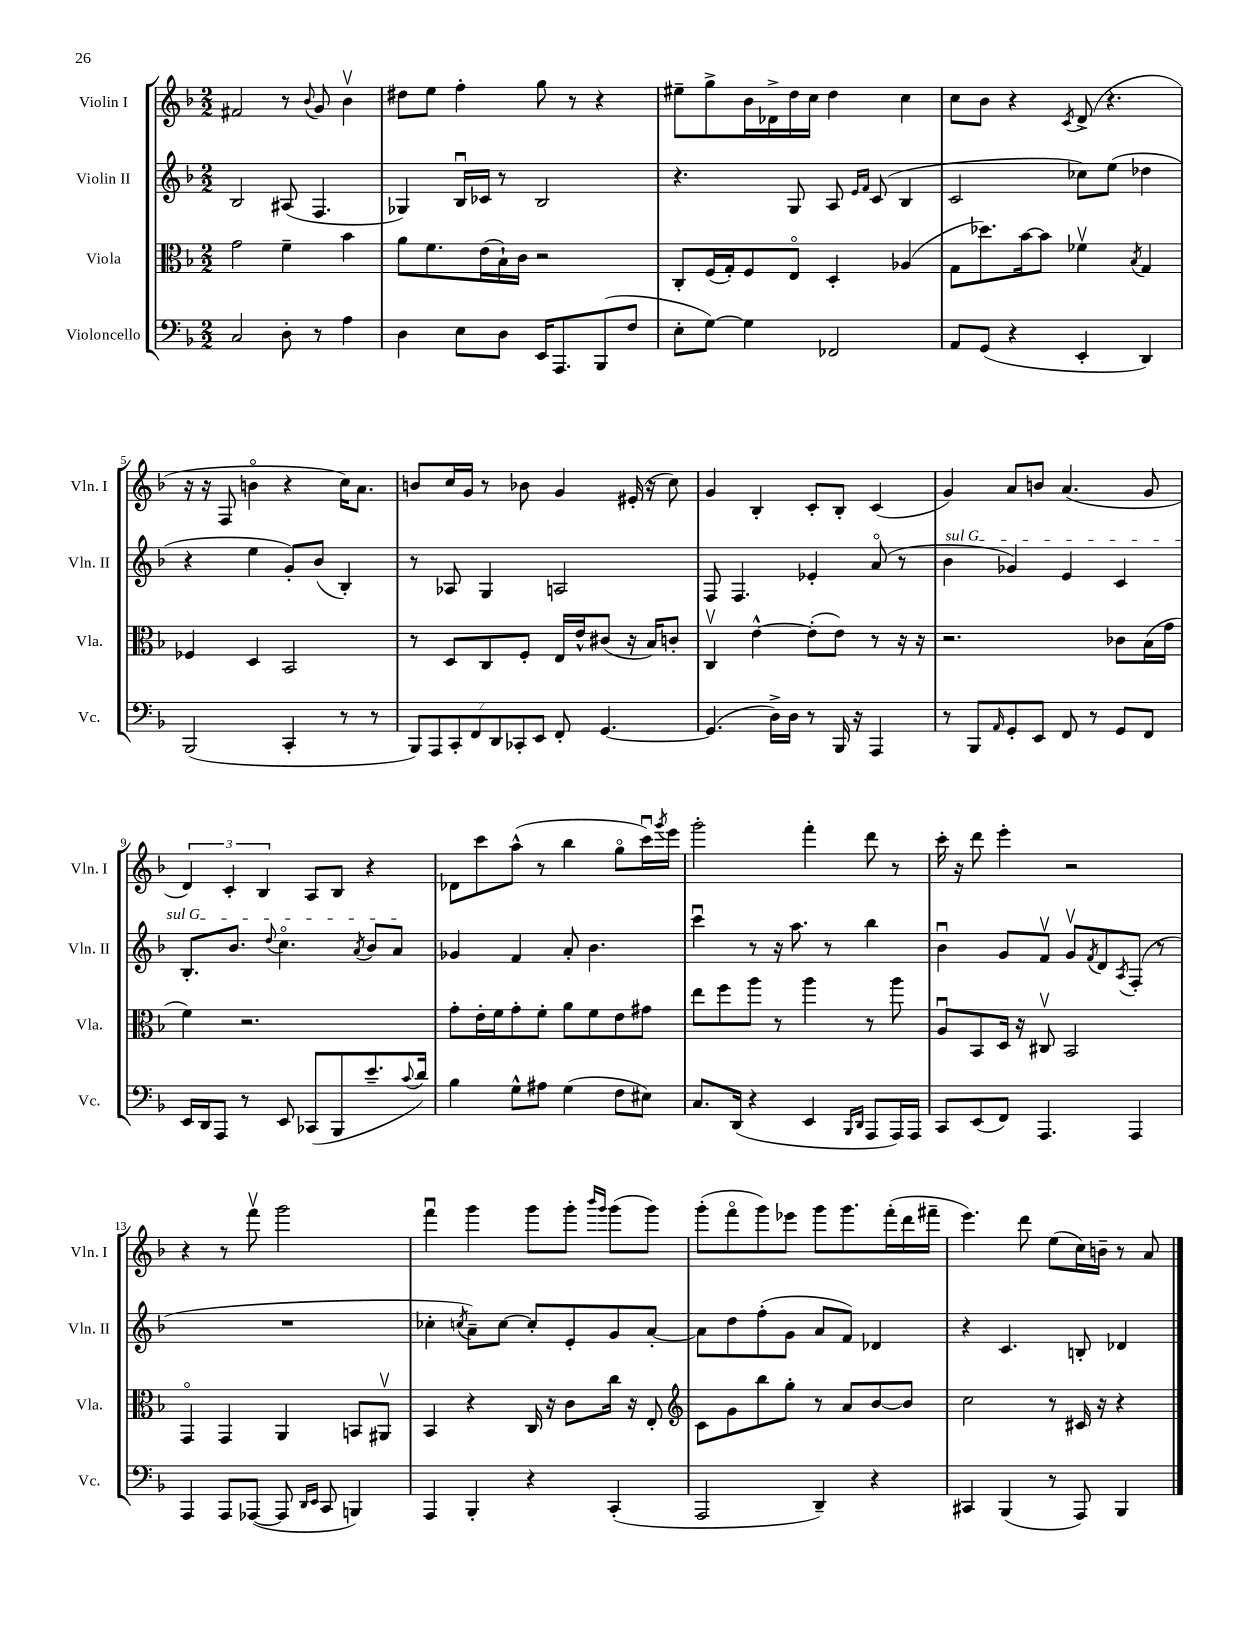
<<
\new StaffGroup <<
\new Staff = "s0" \with { instrumentName = "Violin I" shortInstrumentName = "Vln. I" } {
    \clef treble \key f \major \numericTimeSignature \time 2/2
    fis'2 r8 \appoggiatura { bes'8 } g'8 bes'4\upbow |
    dis''8 e''8 f''4-. g''8 r8 r4 |
    eis''8-- g''8-> bes'16 des'16-> d''16 c''16 d''4 c''4 |
    c''8 bes'8 r4 \acciaccatura { c'8 } d'8->( r4. |
    r16 r16 f8 b'4\flageolet r4 c''16) a'8. |
    b'8 c''16 g'16 r8 bes'8 g'4 eis'16-.( r16 c''8) |
    g'4 bes4-. c'8-. bes8-. c'4( |
    g'4) a'8 b'8 a'4.( g'8 |
    \tuplet 3/2 { d'4) c'4-. bes4 } a8 bes8 r4 |
    des'8 c'''8 a''8-^( r8 bes''4 g''8\flageolet c'''16\downbow) \acciaccatura { g'''8 } e'''16 |
    g'''2-. f'''4-. d'''8 r8 |
    c'''16-. r16 d'''8 e'''4-. r2 |
    r4 r8 f'''8\upbow g'''2 |
    f'''4\downbow g'''4 g'''8 g'''8-. \grace { bes'''16 g'''16 } g'''8( g'''8) |
    g'''8-.( f'''8\flageolet g'''8) ees'''8 g'''8 g'''8. f'''16-.( d'''16 fis'''16-- |
    e'''4.) d'''8 e''8( c''16) b'16-- r8 a'8 \bar "|." |
}
\new Staff = "s1" \with { instrumentName = "Violin II" shortInstrumentName = "Vln. II" } {
    \clef treble \key f \major \numericTimeSignature \time 2/2
    bes2 ais8( f4. |
    ges4) bes16\downbow ces'16 r8 bes2 |
    r4. g8 a8 \grace { e'16 f'16 } c'8( bes4 |
    c'2 ces''8) e''8( des''4 |
    r4 e''4 g'8-.) bes'8( bes4-.) |
    r8 aes8 g4 a2 |
    f8 f4. ees'4-. a'8\flageolet( r8 |
    \once \override TextSpanner.bound-details.left.text = \markup { \italic "sul G" } bes'4\startTextSpan ges'4) e'4 c'4 |
    bes8.-. bes'8. \appoggiatura { d''8 } c''4.\flageolet \acciaccatura { a'8 } bes'8 a'8\stopTextSpan |
    ges'4 f'4 a'8-. bes'4. |
    c'''4\downbow r8 r16 a''8. r8 bes''4 |
    bes'4\downbow g'8 f'8\upbow g'8\upbow \acciaccatura { f'8 } d'8 \acciaccatura { a8 } f8-.( r8 |
    R1 |
    ces''4-. \acciaccatura { c''8 } a'8--) c''8~ c''8-. e'8-. g'8 a'8~-. |
    a'8 d''8 f''8-.( g'8 a'8 f'8) des'4 |
    r4 c'4. b8-. des'4 \bar "|." |
}
\new Staff = "s2" \with { instrumentName = "Viola" shortInstrumentName = "Vla." } {
    \clef alto \key f \major \numericTimeSignature \time 2/2
    g'2 f'4-- bes'4 |
    a'8 f'8. e'16( bes16-!) c'16 r2 |
    c8-. f16( g16-.) f8 e8\flageolet d4-. aes4( |
    g8 des''8.) bes'16~ bes'8 fes'4\upbow \acciaccatura { bes8 } g4 |
    fes4 d4 bes,2 |
    r8 d8 c8 f8-. e16 e'16-^ cis'8( r16 bes16) c'8-. |
    c4\upbow e'4~-^ e'8-.( e'8) r8 r16 r16 |
    r2. ces'8 bes16( g'16 |
    f'4) r2. |
    g'8-. e'16-. f'16 g'8-. f'8-. a'8 f'8 e'8 gis'8 |
    e''8 f''8 a''8 r8 a''4 r8 a''8 |
    a8\downbow bes,8 d16 r16 cis8\upbow bes,2 |
    g,4\flageolet g,4 a,4 b,8 ais,8\upbow |
    bes,4 r4 c16 r16 c'8 c''16 r16 e8-. |
    \clef treble c'8 g'8 bes''8 g''8-. r8 a'8 bes'8~ bes'8 |
    c''2 r8 cis'16 r16 r4 \bar "|." |
}
\new Staff = "s3" \with { instrumentName = "Violoncello" shortInstrumentName = "Vc." } {
    \clef bass \key f \major \numericTimeSignature \time 2/2
    c2 d8-. r8 a4 |
    d4 e8 d8 e,16 a,,8. bes,,8( f8 |
    e8-. g8~) g4 fes,2 |
    a,8 g,8( r4 e,4-. d,4) |
    bes,,2( c,4-. r8 r8 |
    \tuplet 7/4 { bes,,8) a,,8 c,8-. f,8 d,8 ces,8-. e,8 } f,8-. g,4.~ |
    g,4.( d16->) d16 r8 bes,,16 r16 a,,4 |
    r8 bes,,8 \grace { a,16 } g,8-. e,8 f,8 r8 g,8 f,8 |
    e,16 d,16 a,,8 r8 e,8 ces,8( bes,,8 e'8.-- \appoggiatura { c'8 } d'16) |
    bes4 g8-^ ais8 g4( f8 eis8) |
    c8. d,16( r4 e,4 \grace { bes,,16 d,16 } a,,8 a,,16) a,,16 |
    c,8 e,8( f,8) a,,4. a,,4 |
    a,,4 a,,8 aes,,8~( aes,,8 \grace { d,16 e,16 } c,8 b,,4) |
    a,,4 bes,,4-. r4 c,4-.( |
    a,,2 d,4--) r4 |
    cis,4 bes,,4( r8 a,,8) bes,,4 \bar "|." |
}
>>
>>
